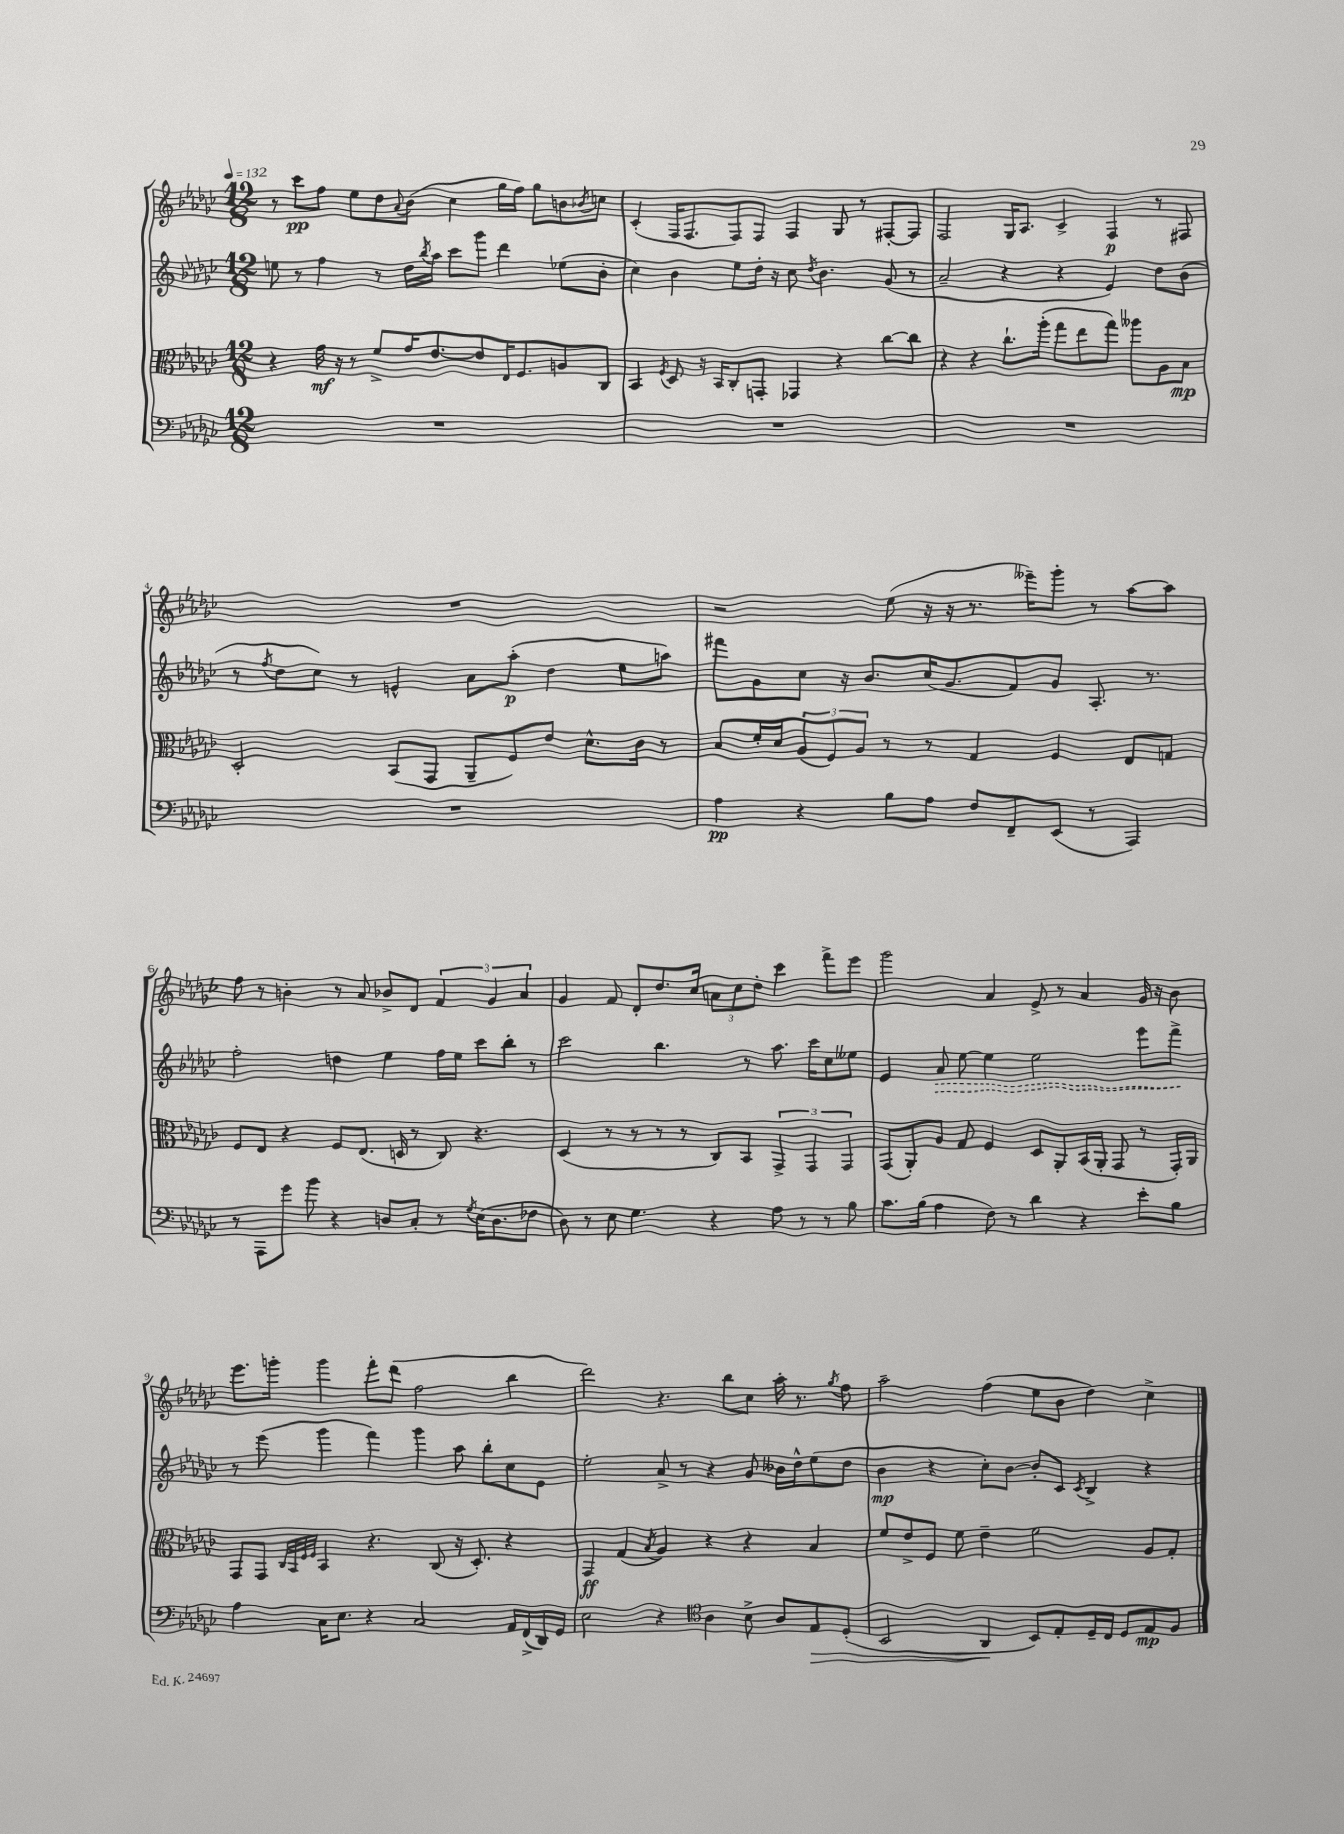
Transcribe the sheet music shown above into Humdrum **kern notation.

**kern	**kern	**kern	**kern
*staff4	*staff3	*staff2	*staff1
*clefF4	*clefC3	*clefG2	*clefG2
*k[b-e-a-d-g-c-]	*k[b-e-a-d-g-c-]	*k[b-e-a-d-g-c-]	*k[b-e-a-d-g-c-]
*M12/8	*M12/8	*M12/8	*M12/8
*MM132	*MM132	*MM132	*MM132
1.r	4r	8ee\	8r
.	.	8r	8ccc-\L
.	16g-\	4ff\	8ff\J
.	16r	.	.
.	8r	.	8ee-\L
.	8f^/L	8r	8dd-\
.	.	.	8qqa-/
.	16g-/K	16dd-\LL	(8b-\J
.	.	8qbb-/	.
.	[8.e-/	16aa-\JJ	.
.	.	8ccc-\L	4cc-\
.	8e-/]	8ggg-\J	.
.	16E-/K	4ddd-\	16gg-\LL
.	8.F/	.	16ff\JJ)
.	.	.	8gg-\L
.	8A/	(8ee-\L	8b\
.	.	.	8qb-/
.	8C-/J	8b-'\J	8cc\J
=	=	=	=
1.r	4BB-/	4cc-\)	(4c-'/
.	8qF/	.	.
.	8D-/	4b-\	16F/LK
.	.	.	8.F/
.	16r	.	.
.	16BB-/LK	.	.
.	8C-'/	8ee-\L	8F/)
.	8GG'/J	16dd-'\Jk	8F/J
.	.	16r	.
.	4GG-/	8cc-\	4F/
.	.	8qdd-/	.
.	.	4.b-\	.
.	4r	.	8G-/
.	.	.	8r
.	[8cc-\L	(8g-/	[8F#'/L
.	8cc-\]J	8r	8F#/]J
=	=	=	=
1.r	4r	2a-~/	2F/
.	4r	.	.
.	8.cc-`\L	4r	16G-/LK
.	.	.	8.A-/J
.	(16aa-'\Jk	.	.
.	8gg-\L	4r	4c-^/
.	8ee-\	.	.
.	8gg-\J)	4e-/)	4F/
.	8aa--\L	.	.
.	8A-\	8dd-\L	8r
.	8B-\J	(8b-\J	8F#/
=	=	=	=
1.r	2D-'/	8r	1.r
.	.	8qff/	.
.	.	8dd-\L	.
.	.	8cc-\J)	.
.	.	8r	.
.	(8BB-/L	4e^^/	.
.	8GG-/J	.	.
.	8AA-~/L	8a-\L	.
.	8F/)	(8aa-'\J	.
.	8e-/J	4dd-\	.
.	8.d-^^\L	.	.
.	.	8ee-\L	.
.	16c-\Jk	.	.
.	8r	8aa\J)	.
=	=	=	=
4A-\	8B-/L	8fff#\L	2r
.	16f'/L	8g-\	.
.	16d-/J	.	.
4r	(12A-/	8cc-\J	.
.	12F/)	.	.
.	.	16r	.
.	12A-/J	.	.
.	.	8.b-/L	.
8B-\L	8r	.	(8ee-\
8A-\J	8r	(16cc-/K	16r
.	.	8.g-/	16r
8F/L	4G-/	.	8.r
8FF~/	.	8f/)	.
.	.	.	16eee--~\LK)
(8EE-/J	4F/	8g-/J	8ggg-'\J
8r	.	8.A-'/	8r
4AAA-/)	8E-/L	.	[8aa-\L
.	.	8.r	.
.	8G/J	.	8aa-\]J
=	=	=	=
8r	8F/L	2ff'\	8ff\
8AAA-\L	8E-/J	.	8r
8g-\J	4r	.	4b'\
8b-\	.	.	.
4r	8F/L	4dd\	8r
.	(8.E-/J	.	8a-/
8D/L	.	4ee-\	8b-^/L
.	16D/	.	.
8C-'/J	8r	.	8d-/J
8r	8C-/)	16ff\LL	6f/
.	.	16ee-\JJ	.
8qG-/	.	.	.
(16E-\LK	4.r	8ccc-\L	.
.	.	.	6g-/
8.D\	.	.	.
.	.	8bb-'\J	.
.	.	.	6a-/
8F-\J	.	8r	.
=	=	=	=
8D-\)	(4D-/	2ccc-\	4g-/
8r	.	.	.
8E-\	8r	.	8f/
4.G-\	8r	.	8d-'/L
.	8r	4.bb-\	8.dd-/
.	8r	.	.
.	.	.	16cc-/Jk
4r	8C-/L)	.	12a\L
.	.	.	12cc-\
.	8BB-/J	8r	.
.	.	.	12dd-'\J
8A-\	6GG-^/	8.aa-\	4ccc-\
8r	.	.	.
.	6GG-/	.	.
.	.	16ccc-\LK	.
8r	.	8cc-\	8fff^\L
.	6GG-/	.	.
8B-\	.	8ee--\J	8eee-\J
=	=	=	=
8.c-\L	(8GG-/L	4e-/	2ggg-\
.	8AA-'/)	.	.
(16B-\Jk	.	.	.
4A-\	8A-/J	8a-/	.
.	8G-/	[8ee-\	.
8F\)	4F/	4ee-\]	4a-/
8r	.	.	.
4d-\	8D-/L	2ee-\	8e-^/
.	8AA-'/	.	8r
4r	(16BB-/L	.	4a-/
.	16AA-'/JJ	.	.
.	8GG-/	.	.
8e-'\L	8r	8eee-\L	16g-/
.	.	.	16r
8B-\J	16GG-'/LL)	8fff^\J	8b-\
.	16AA-/JJ	.	.
=	=	=	=
4A-\	8GG-/L	8r	8.eee-\L
.	8GG-/J	(8eee-\	.
.	.	.	16ggg'\Jk
.	32qqC-/LLL	.	.
.	32qqBB-/	.	.
.	32qqF/	.	.
.	32qqF/JJJ	.	.
16C-\LK	4BB-/	4ggg-\	4ggg\
8.E-\J	.	.	.
4r	4.r	4fff\)	8fff'\L
.	.	.	(8ddd-\J
2C-/	.	4ggg-\	2ff\
.	(8C-/	.	.
.	16r	8aa-\	.
.	8.D-'/)	.	.
.	.	8bb-'\L	.
16AA-/LL	4r	8cc-\	4bb-\
(16FF^/	.	.	.
16DD-/)	.	8e-\J	.
16GG-/JJ	.	.	.
=	=	=	=
2E-\	4GG-/	2ee-'\	2ddd-\)
.	(4G-/	.	.
.	8qB-/	.	.
4r	4A-/)	8a-^/	4.r
.	.	8r	.
*clefC4	*	*	*
4A-\	4r	4r	.
.	.	.	8bb-\L
8B-^\	4r	8g-/	8cc-\J
8A-/L	.	16b--\LL	16aa-'\
.	.	16dd-^^\J	8.r
8E-/	4B-/	(8ee-\	.
.	.	.	8qgg-/
(8D-'/J	.	8dd-\J	8ff\
=	=	=	=
2BB-/	8f/L	4b-\	2aa-~\
.	8e-^/	.	.
.	8F/J	4r	.
.	8f\	.	.
4AA-/	4e-~\	8cc-'\L)	(4ff\
.	.	[8b-\J	.
8BB-/L)	2f\	8b-'/]L	8ee-\L
8E-'/	.	8c-/J	8b-\J
.	.	8qc-/	.
16D-~/L	.	4B-^/	4dd-\)
16C-/JJ	.	.	.
8D-/L	.	.	.
8E-/	8A-/L	4r	4cc-^\
8F/J	8G-'/J	.	.
==	==	==	==
*-	*-	*-	*-
